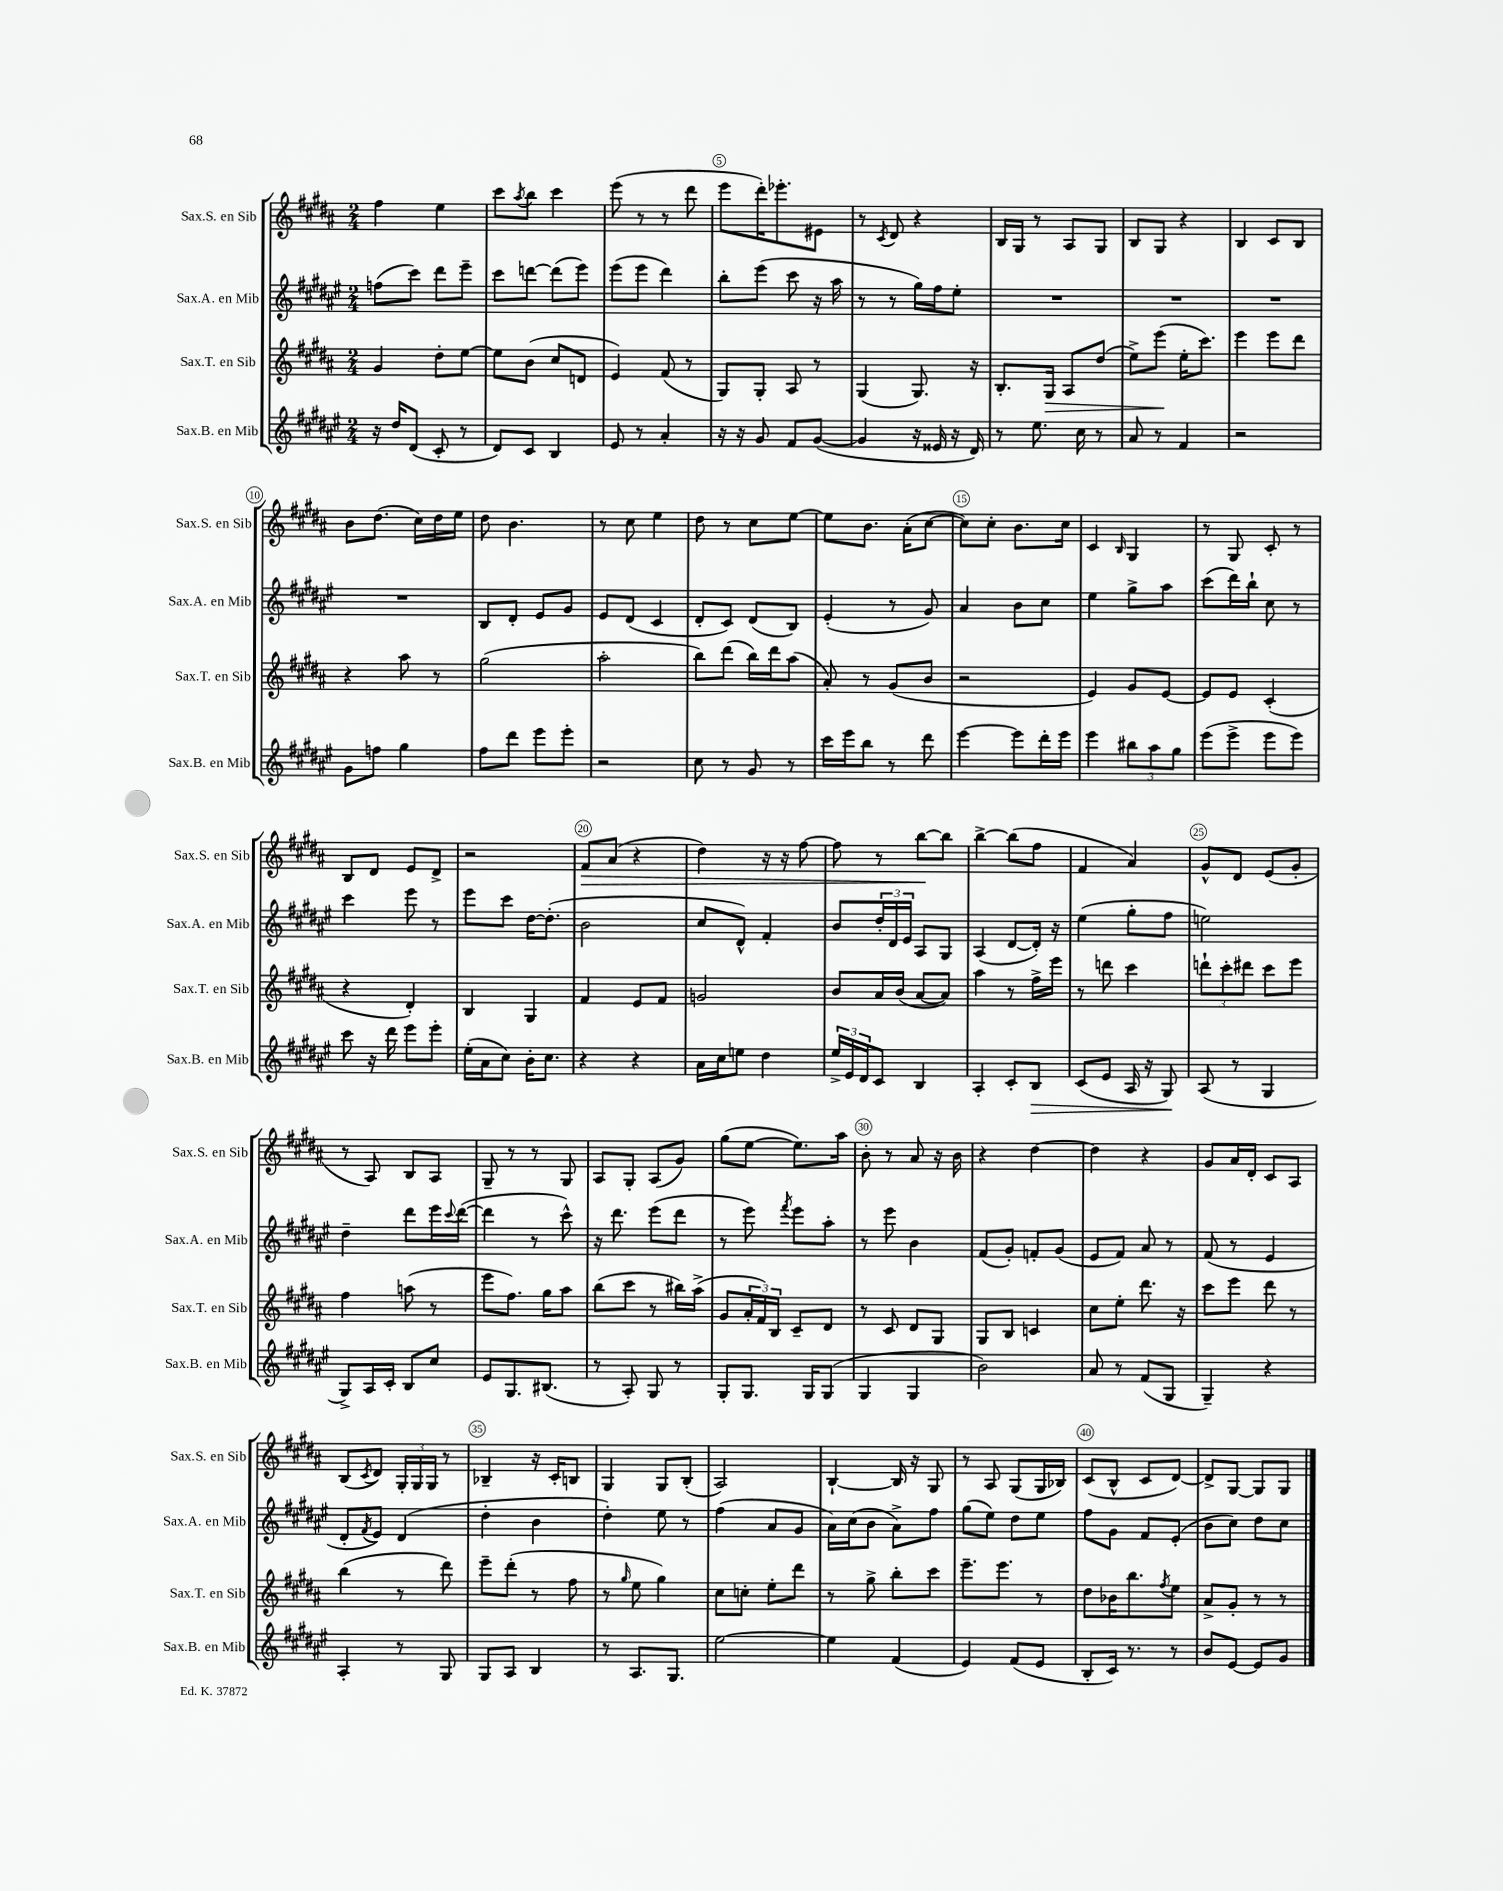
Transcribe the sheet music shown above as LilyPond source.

<<
\new StaffGroup <<
\new Staff = "s0" \with { instrumentName = "Sax.S. en Sib" shortInstrumentName = "Sax.S. en Sib" } {
    \clef treble \key b \major \numericTimeSignature \time 2/4
    fis''4 e''4 |
    cis'''8 \acciaccatura { ais''8 } b''8 cis'''4 |
    e'''8( r8 r8 dis'''8 |
    e'''8 dis'''16-.) ees'''8.-. eis'8 |
    r8 \acciaccatura { cis'8 } dis'8 r4 |
    b16 gis16 r8 ais8 gis8 |
    b8 gis8 r4 |
    b4 cis'8 b8 |
    b'8 dis''8.( cis''16) dis''16 e''16 |
    dis''8 b'4. |
    r8 cis''8 e''4 |
    dis''8 r8 cis''8 e''8~ |
    e''8 b'8. ais'16-.( cis''8~ |
    cis''8) cis''8-. b'8. cis''16 |
    cis'4 \grace { b16 } gis4 |
    r8 gis8 cis'8-. r8 |
    b8 dis'8 e'8 dis'8-> |
    r2 |
    fis'8\> ais'8( r4 |
    dis''4) r16 r16 fis''8~ |
    fis''8 r8 b''8~\! b''8 |
    b''4~-> b''8( fis''8 |
    fis'4 ais'4) |
    gis'8-^ dis'8 e'8( gis'8-. |
    r8 ais8) b8 ais8 |
    gis8-- r8 r8 gis8 |
    ais8 gis8-. ais8( gis'8) |
    gis''8( e''8~ e''8.) ais''16 |
    b'8-. r8 ais'8 r16 b'16 |
    r4 dis''4~ |
    dis''4 r4 |
    gis'8 ais'16 dis'16-. cis'8 ais8 |
    b8( \acciaccatura { cis'8 } dis'8) \tuplet 3/2 { gis16-. gis16 gis16 } r8 |
    bes4-- r16 cis'16-. b8 |
    gis4 gis8 b8-.( |
    ais2) |
    b4~-! b16 r16 gis8 |
    r8 ais8 gis8( gis16 bes16) |
    cis'8( b8-^ cis'8 dis'8~) |
    dis'8-> gis8~ gis8 gis8 \bar "|." |
}
\new Staff = "s1" \with { instrumentName = "Sax.A. en Mib" shortInstrumentName = "Sax.A. en Mib" } {
    \clef treble \key fis \major \numericTimeSignature \time 2/4
    f''8( cis'''8) dis'''8 eis'''8-- |
    cis'''8 d'''8~ d'''8( eis'''8) |
    eis'''8( eis'''8 dis'''4) |
    b''8-. eis'''8( cis'''8 r16 ais''16 |
    r8 r8 gis''16) fis''16 eis''8-. |
    R2 |
    R2 |
    R2 |
    R2 |
    b8 dis'8-. eis'8 gis'8 |
    eis'8 dis'8( cis'4 |
    dis'8-. cis'8) dis'8( b8) |
    eis'4-.( r8 gis'8) |
    ais'4 b'8 cis''8 |
    eis''4 gis''8-> ais''8 |
    cis'''8( dis'''16) b''16-! cis''8 r8 |
    cis'''4 eis'''8 r8 |
    eis'''8 cis'''8 dis''16~ dis''8.-.( |
    b'2 |
    cis''8 dis'8-^) fis'4-. |
    b'8 \tuplet 3/2 { dis''16-. dis'16 eis'16 } ais8 gis8 |
    ais4( dis'8~ dis'16-.) r16 |
    eis''4( gis''8-. fis''8 |
    e''2) |
    dis''4-- dis'''8 eis'''16 \appoggiatura { cis'''8 } dis'''16~( |
    dis'''4 r8 cis'''8-^) |
    r16 dis'''8. eis'''8( dis'''8 |
    r8 eis'''8) \acciaccatura { fis'''8 } eis'''8 ais''8-. |
    r8 eis'''8 b'4 |
    fis'8( gis'8-.) f'8-. gis'8( |
    eis'8 fis'8) ais'8 r8 |
    fis'8( r8 eis'4 |
    dis'8-. \acciaccatura { fis'8 } eis'8) dis'4( |
    dis''4-. b'4 |
    dis''4-.) eis''8 r8 |
    fis''4( ais'8 gis'8 |
    ais'16) cis''16( b'8 ais'8->) fis''8 |
    gis''8( eis''8) dis''8 eis''8 |
    fis''8 gis'8 fis'8 eis'8-.( |
    b'8 cis''8) dis''8 cis''8 \bar "|." |
}
\new Staff = "s2" \with { instrumentName = "Sax.T. en Sib" shortInstrumentName = "Sax.T. en Sib" } {
    \clef treble \key b \major \numericTimeSignature \time 2/4
    gis'4 dis''8-. e''8~ |
    e''8 b'8( cis''8 d'8 |
    e'4) fis'8( r8 |
    gis8) gis8-. ais8 r8 |
    gis4( gis8.) r16 |
    b8.-. gis16\> ais8 dis''8( |
    e''8->) e'''8\!( e''16-. cis'''8.) |
    e'''4 e'''8 dis'''8 |
    r4 ais''8 r8 |
    gis''2( |
    ais''2-. |
    b''8) dis'''8( b''16) dis'''16 ais''8( |
    ais'8-.) r8 gis'8( b'8 |
    r2 |
    e'4) gis'8 e'8~ |
    e'8 e'8 cis'4-.( |
    r4 dis'4-.) |
    b4 gis4 |
    fis'4 e'8 fis'8 |
    g'2 |
    b'8 ais'16 b'16( ais'8~ ais'8) |
    ais''4 r8 fis''16-> e'''16 |
    r8 d'''8 cis'''4 |
    \tuplet 3/2 { d'''8-! cis'''8-. dis'''8 } cis'''8 e'''8 |
    fis''4 a''8( r8 |
    e'''8 fis''8.) gis''16 ais''8 |
    b''8( cis'''8 r8 bis''16) ais''16->( |
    gis'8 \tuplet 3/2 { ais'16-. fis'16) b16 } cis'8-- dis'8 |
    r8 cis'8 dis'8 gis8 |
    gis8 b8 c'4 |
    cis''8 e''8-. dis'''8. r16 |
    cis'''8 e'''8 dis'''8 r8 |
    b''4( r8 dis'''8) |
    e'''8-- dis'''8-.( r8 fis''8 |
    r8 \grace { gis''16 } e''8 gis''4) |
    cis''8 c''8-. e''8-. dis'''8 |
    r8 gis''8-> b''8-. cis'''8 |
    e'''8.-- e'''8. r8 |
    dis''8 bes'16 b''8. \acciaccatura { fis''8 } e''8 |
    ais'8-> gis'8-. r8 r8 \bar "|." |
}
\new Staff = "s3" \with { instrumentName = "Sax.B. en Mib" shortInstrumentName = "Sax.B. en Mib" } {
    \clef treble \key fis \major \numericTimeSignature \time 2/4
    r16 dis''16 dis'8( cis'8-. r8 |
    dis'8) cis'8 b4 |
    eis'8 r8 ais'4-. |
    r16 r16 gis'8 fis'8 gis'8~( |
    gis'4 r16 eisis'16 r16 dis'16) |
    r8 eis''8. cis''16 r8 |
    ais'8 r8 fis'4 |
    r2 |
    gis'8 f''8 gis''4 |
    fis''8 dis'''8 eis'''8 eis'''8-. |
    r2 |
    cis''8 r8 gis'8 r8 |
    cis'''16 eis'''16 b''8 r8 dis'''8 |
    eis'''4~ eis'''8 dis'''16-. eis'''16 |
    eis'''4 \tuplet 3/2 { bis''8 ais''8 gis''8 } |
    eis'''8( eis'''8-> eis'''8 eis'''8) |
    cis'''8 r16 dis'''16 eis'''8 eis'''8-. |
    eis''16-.( ais'16 cis''8) b'16-. cis''8. |
    r4 r4 |
    ais'16 cis''16 e''8 dis''4 |
    \tuplet 3/2 { eis''16-> eis'16 dis'16 } cis'8 b4 |
    ais4-. cis'8-. b8\> |
    cis'8( eis'8 ais16 r16 gis8\!) |
    ais8( r8 gis4 |
    gis8->) ais16 cis'16-. b8 cis''8 |
    eis'8 gis8. bis8.( |
    r8 ais8-.) gis8 r8 |
    gis8-. gis8. gis16 gis8( |
    gis4 gis4 |
    b'2) |
    ais'8 r8 fis'8( gis8 |
    gis4--) r4 |
    ais4-. r8 gis8 |
    gis8 ais8 b4 |
    r8 ais8. gis8. |
    eis''2~ |
    eis''4 fis'4( |
    eis'4) fis'8( eis'8 |
    b8-. cis'16) r8. r8 |
    b'8 eis'8~ eis'8 gis'8 \bar "|." |
}
>>
>>
\layout { \context { \Score currentBarNumber = #2 \override BarNumber.break-visibility = ##(#f #t #t) barNumberVisibility = #(every-nth-bar-number-visible 5) \override BarNumber.stencil = #(make-stencil-circler 0.1 0.3 ly:text-interface::print) } }
